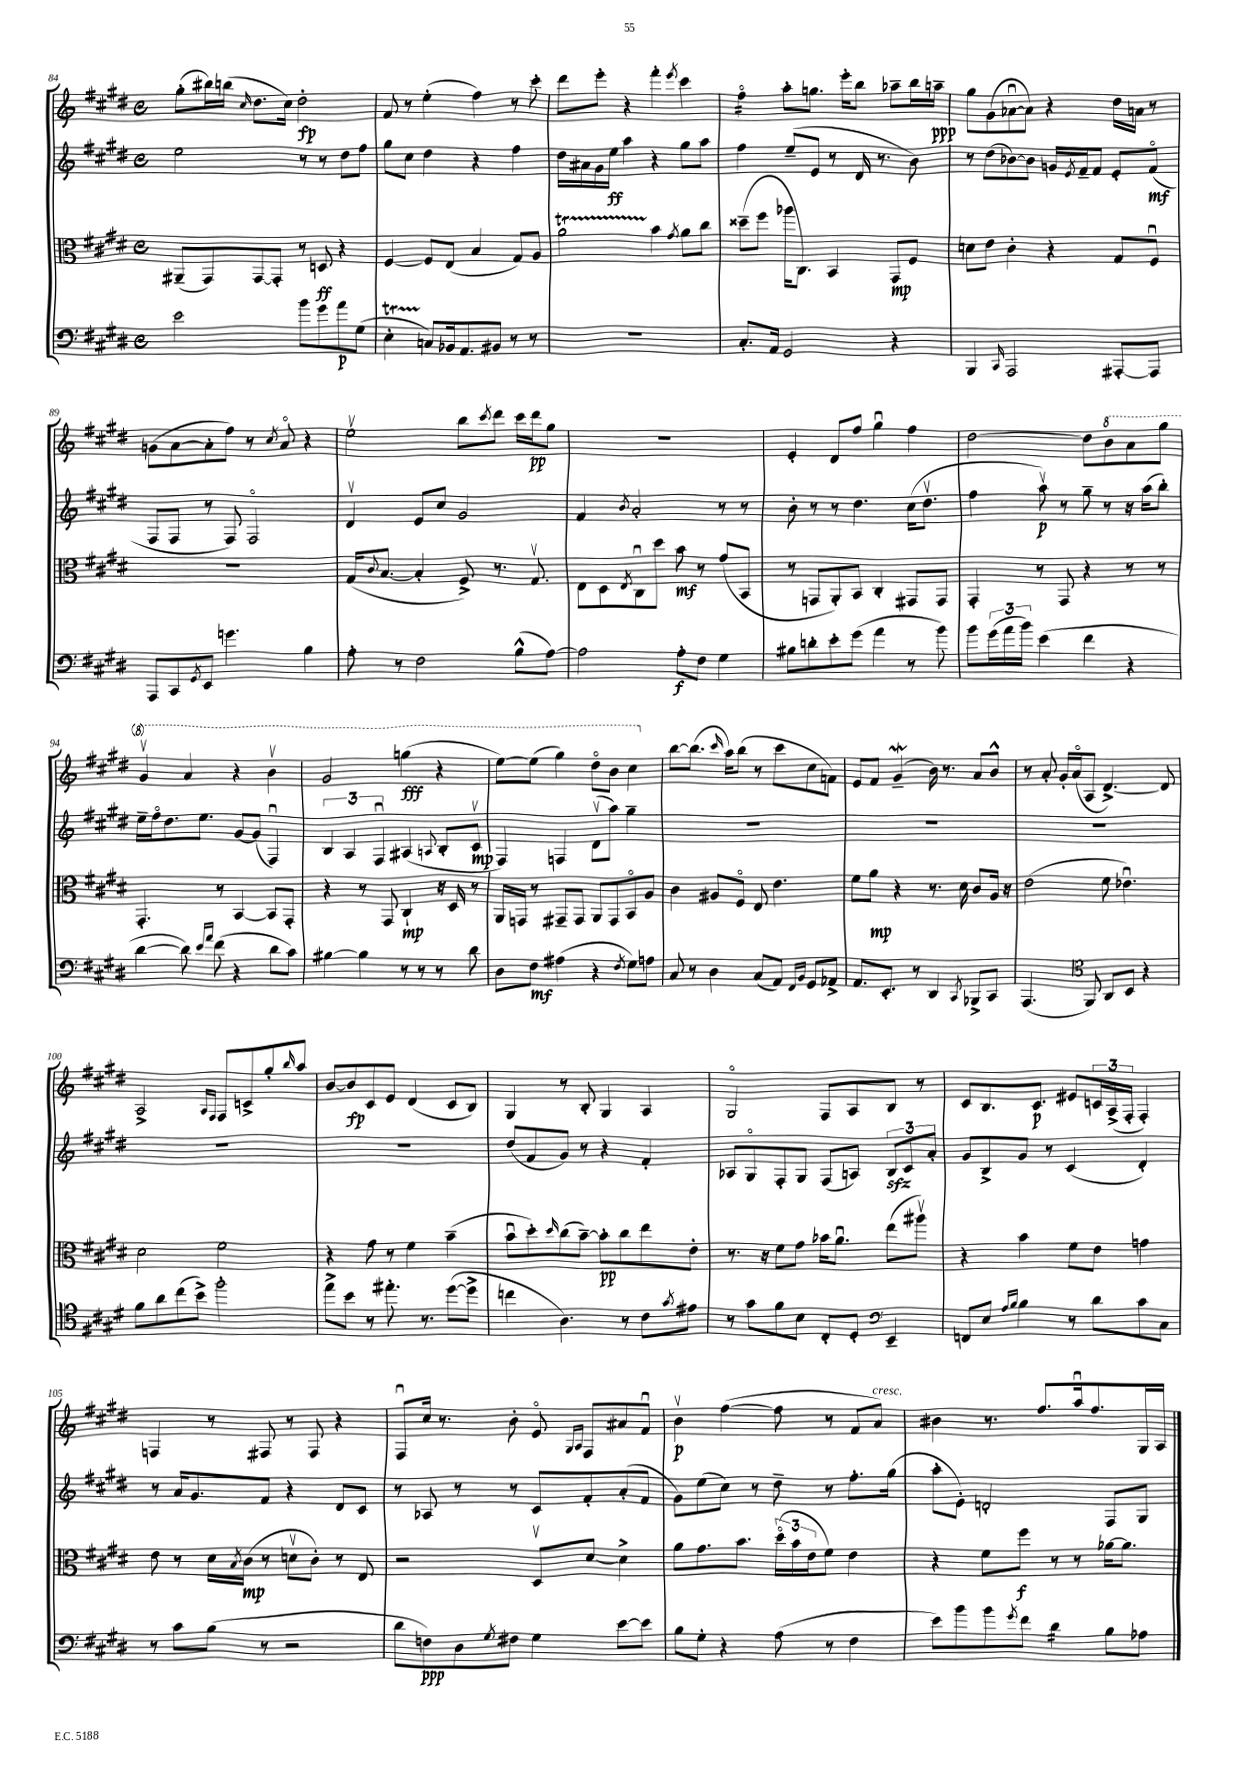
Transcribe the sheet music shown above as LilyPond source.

<<
\new StaffGroup <<
\new Staff = "s0" {
    \clef treble \key e \major \defaultTimeSignature \time 4/4
    gis''8-.( bis''16) b''16( \grace { cis''16 } dis''8. cis''16) dis''2-.\fp |
    fis'8 r8 e''4-.( fis''4) r8 cis'''8-. |
    dis'''8 e'''8-. r4 fis'''4-. \acciaccatura { e'''8 } cis'''4 |
    fis''4:16\flageolet a''8-. g''8. e'''16-. b''8 aes''8-- b''16 a''16--\ppp |
    gis''8 gis'8( aes'8~\downbow aes'8) r4 dis''16 a'16 r8 |
    g'8( a'8~ a'8-. fis''8) r8 \acciaccatura { cis''8 } a'8\flageolet r4 |
    e''2\upbow b''8 \acciaccatura { cis'''8 } dis'''8 cis'''16 dis'''16\pp gis''8 |
    R1 |
    e'4-. dis'8 fis''8 gis''4\downbow fis''4 |
    dis''2~ dis''8 \ottava #1 b''8 a''8 gis'''8 |
    gis''4\upbow a''4 r4 b''4\upbow |
    gis''2 g'''4\fff( r4 |
    e'''8~) e'''8( gis'''4) dis'''8\flageolet b''8 cis'''4 \ottava #0 |
    b''8~ b''8.( \grace { cis'''16 } a''16) b''8( r8 cis'''8 cis''8 f'8) |
    e'8 fis'8 gis'4--\mordent( b'16) r8. a'8 b'8-^ |
    r8 a'8-. gis'16-. a'16\flageolet( a8 dis'4.~->) dis'8 |
    a2-> \grace { a16 fis16 } fis8 c'8-> gis''8-. \grace { b''16 } a''8 |
    b'8~ b'8\fp cis'8 e'8 dis'4( cis'8 b8) |
    gis4 r8 b8-. gis4 a4 |
    gis2\flageolet fis8 a8 b8 r8 |
    cis'8 b8. cis'8.\p eis'8 \tuplet 3/2 { c'16 a16->( fis16-. } fis4-.) |
    f4 r8 fis8 r8 fis8 r4 |
    fis8\downbow cis''16 r8. b'8-. e'8\flageolet \grace { gis16 a16 } fis8 ais'8 fis'8\downbow |
    b'4\upbow\p fis''4~( fis''8 r8 fis'8 a'8^\markup { \italic "cresc." }) |
    bis'4 r8. fis''8. a''16\downbow fis''8. gis16 a16 \bar "|." |
}
\new Staff = "s1" {
    \clef treble \key e \major \defaultTimeSignature \time 4/4
    e''2 r8 r8 dis''8 fis''8 |
    gis''8 cis''8 dis''4 r4 fis''4 |
    dis''16 ais'16 gis'16 e''16\ff a''4 r4 gis''8 a''8 |
    fis''4 e''8--( e'8 r8 dis'16 r8. b'8) |
    r8 dis''8( bes'8~) bes'8 g'16 \acciaccatura { e'8 } fis'16-- fis'8 e'8-. fis'8\flageolet\mf( |
    fis8 fis8 r8 fis8) fis2\flageolet |
    dis'4\upbow e'8 cis''8 gis'2 |
    fis'4 \acciaccatura { b'8 } a'2-. r8 r8 |
    b'8-. r8 r8 dis''4. cis''16( dis''8.\upbow |
    fis''4 a''8\upbow\p) r8 gis''8-- r8 r16 a''16( b''8-.) |
    e''16-- fis''16\flageolet dis''8. e''8. gis'8~ gis'8( fis4\downbow) |
    \tuplet 3/2 { b4 a4 fis4\downbow } ais4( \appoggiatura { a8 } b8-. cis'8\upbow\mp |
    fis4) f4 dis'8\upbow( a''8) gis''4-- |
    R1 |
    R1 |
    R1 |
    R1 |
    R1 |
    dis''8( fis'8 gis'8) r8 r4 fis'4-. |
    aes8 gis8\flageolet fis8-. gis8 fis8( a8) \tuplet 3/2 { b8\sfz cis'8 a'8-. } |
    gis'8 b8-> gis'8 r8 cis'4( dis'4-.) |
    r8 a'16 gis'8. fis'8 r4 dis'8 cis'8 |
    r8 aes8 r8 r8 cis'8 fis'8-. a'8-.( fis'8 |
    gis'8) e''8( cis''8) r8 dis''8-- r8 fis''8.-. gis''16( |
    a''8-. e'8-.) d'2-. fis8 gis8 \bar "|." |
}
\new Staff = "s2" {
    \clef alto \key e \major \defaultTimeSignature \time 4/4
    ais,8--( gis,8) gis,8~ gis,8-. r8 d8\ff r4 |
    fis4~ fis8 e8( b4 gis8) a8 |
    a'2\startTrillSpan b'4\stopTrillSpan \acciaccatura { gis'8 } a'8 cis''8 |
    disis''8--( fis''8 aes''16 cis8.) b,4 gis,8\mp fis8 |
    d'8 e'8 cis'4-. r4 gis8 fis8\downbow |
    R1 |
    gis16( \appoggiatura { cis'8 } b8.~ b4-. fis8->) r8. gis8.\upbow |
    e8 dis8 \acciaccatura { e8 } cis8\downbow dis''8 b'8\mf r8 gis'8( b,8 |
    r8 g,8 a,8-.) b,8 cis4-. gis,8 gis,8 |
    gis,4-. r8 gis,8 r4 r8 r8 |
    gis,4.-. r8 b,4~ b,8 gis,8-. |
    r4 r8 gis,8 cis4-!\mp r16 dis16 r8 |
    a,16 g,16 r8 gis,8-- gis,8 a,8 gis,8 b,8\flageolet a8 |
    cis'4 ais8 fis8\flageolet e8 e'4. |
    fis'8 a'8\mp r4 r8. dis'16 cis'8 a16 r16 |
    e'2( fis'8 ees'4.\downbow) |
    dis'2 fis'2 |
    r4 gis'8 r8 fis'4 b'4--( |
    b'8\downbow dis''8-.) \grace { dis''16 } cis''8( b'8~--) b'8-.\pp cis''8 e''8 e'8-. |
    r8. r16 fis'8 gis'8 bes'16 a'8.\downbow e''8( ais''8\upbow) |
    r4 b'4 fis'8 e'8 g'4 |
    e'8 r8 dis'16 \acciaccatura { b8 } cis'16\mp( r8 d'8\upbow cis'8-.) r8 e8 |
    r2 dis8\upbow dis'8~ dis'4-> |
    a'8 gis'8. b'8. \tuplet 3/2 { dis''16\flageolet( b'16 e'16 } fis'8) e'4 |
    r4 fis'8 fis''8\f r8 r8 aes'16~ aes'8. \bar "|." |
}
\new Staff = "s3" {
    \clef bass \key e \major \defaultTimeSignature \time 4/4
    e'2 b'8 gis'8 a'8\p gis8( |
    e4-.\startTrillSpan c8\stopTrillSpan) bes,16 a,8. bis,8 r8 r8 |
    R1 |
    cis8.-. a,16 gis,2 r4 |
    b,,4 \grace { cis,16 } a,,2 ais,,8~-. ais,,8 |
    a,,8 cis,8 \acciaccatura { gis,8 } e,8 g'4. b4 |
    a8-. r8 fis2 b8-^( a8~) |
    a2 a8-.\f fis8 gis4 |
    bis8 d'8-. e'8-. gis'8( a'4 r8 b'8) |
    b'8 \tuplet 3/2 { gis'16( a'16 b'16) } e'4( fis'4 r4 |
    dis'4~ dis'8) \grace { e'16 a'16 } fis'8( r4 dis'8 cis'8) |
    bis4~ bis4 r8 r8 r8 dis'8 |
    dis8 fis8\mf ais4( r4 \acciaccatura { fis8 } gis8) a8 |
    cis8 r8 dis4 cis8( a,8) \grace { fis,16 b,16 } gis,8 aes,8-> |
    a,8. e,8.-. r8 dis,4 \acciaccatura { cis,8 } bes,,8-> cis,8 |
    a,,4.( \clef tenor fis,8) a,8 b,8 r4 |
    fis'8 a'8 cis''8( b'8->) fis''2-. |
    e''8-> b'8 r8 eis''8.-. r8. dis''8~( dis''8-> |
    c''4 a4.) r8 cis'8 \acciaccatura { gis'8 } eis'8 |
    r8 gis'8 fis'8 b8 cis8-. dis8-. \clef bass e,4-- |
    f,8 e8 \grace { a16 b16 } b4 r8 dis'8 cis'8 cis8 |
    r8 cis'8 b8( r8 r2 |
    dis'8 f8\ppp) dis8 \acciaccatura { gis8 } fis8 gis4 e'8~ e'8 |
    b8 gis8-. r4 a8( r8 fis4 |
    e'8) b'8 b'8 \acciaccatura { gis'8 } fis'8 dis'4:16 b8 aes8 \bar "|." |
}
>>
>>
\layout { \context { \Score currentBarNumber = #84 } }
